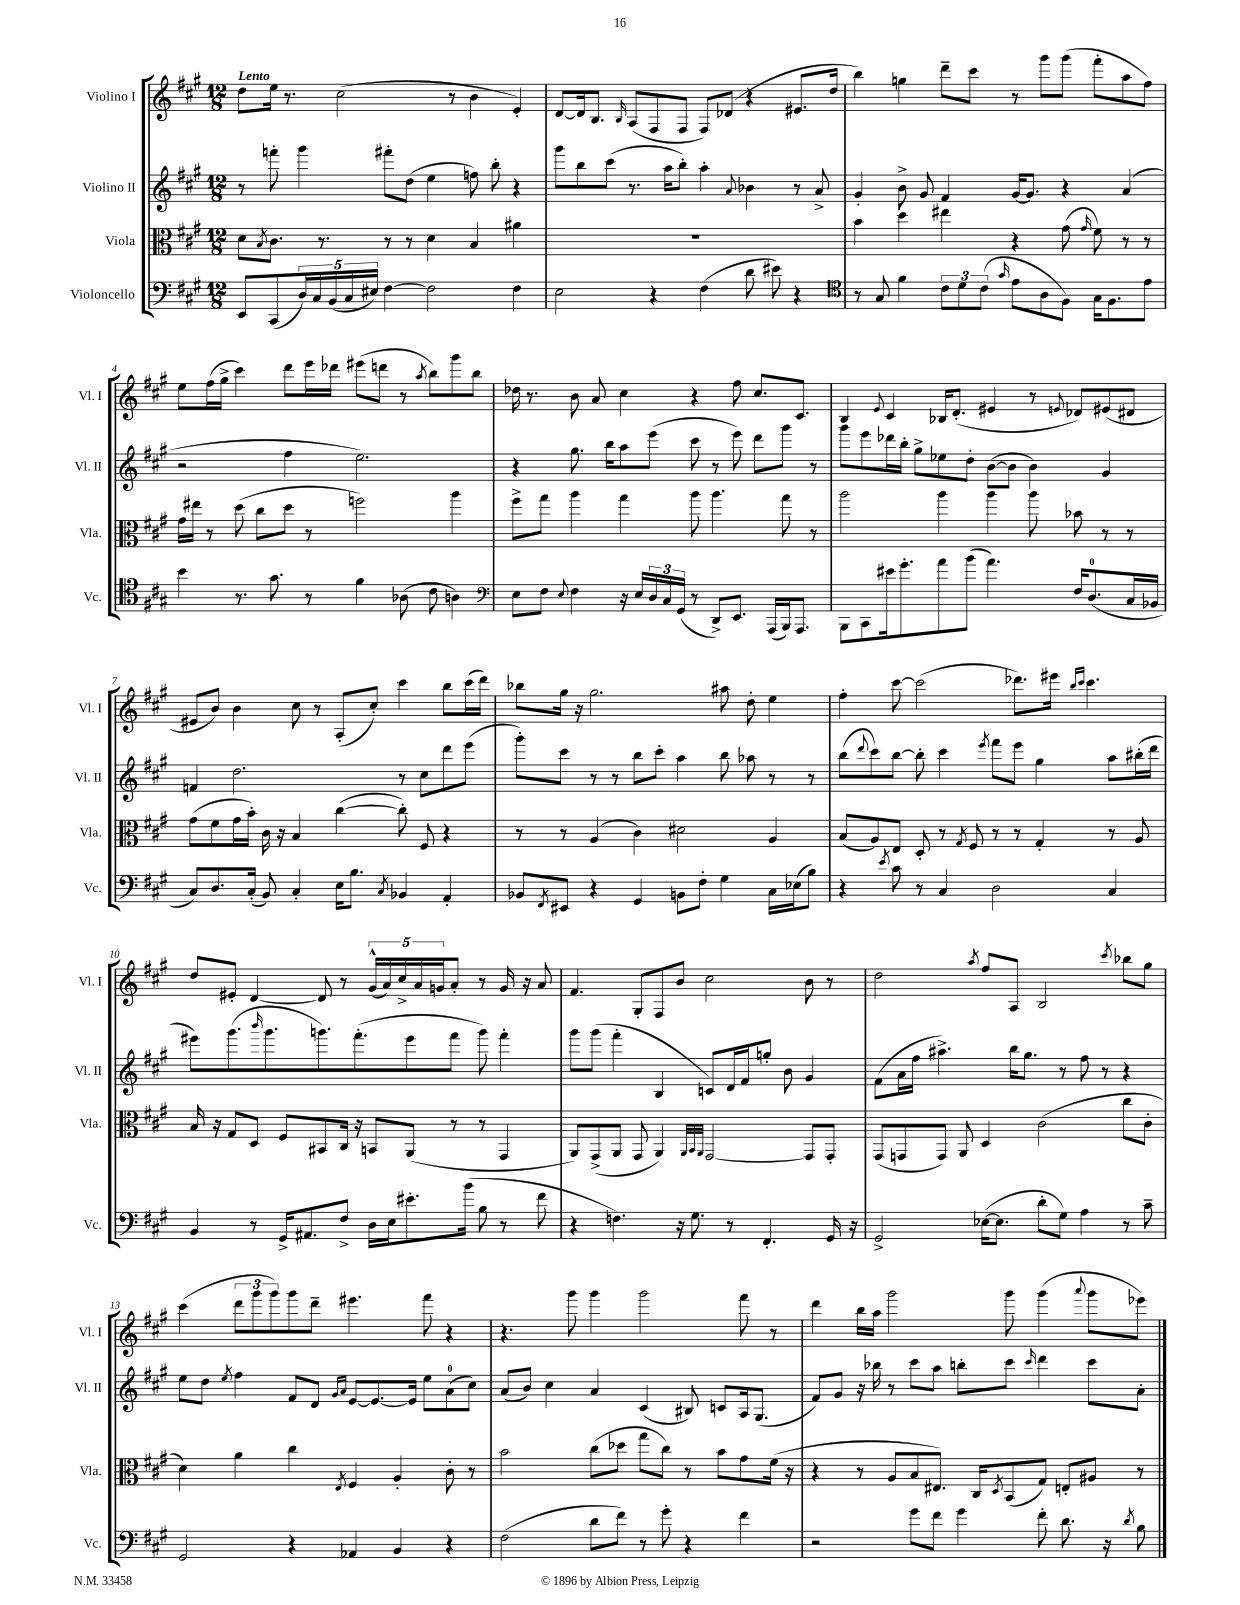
<<
\new StaffGroup <<
\new Staff = "s0" \with { instrumentName = "Violino I" shortInstrumentName = "Vl. I" } {
    \clef treble \key a \major \numericTimeSignature \time 12/8 \tempo "Lento"
    d''8 e''16 r8. cis''2( r8 b'4 e'4-.) |
    d'8~ d'16 b8. \grace { b16 } a8( fis8 fis8 fis8) des'8( r4 eis'8. d''16 |
    b''4) g''4 d'''8-- cis'''8 r8 gis'''8 gis'''8( fis'''8-. a''8 fis''8) |
    e''8 fis''16( gis''16-> cis'''4) d'''8 e'''16 des'''16 eis'''8( d'''8 r8 \acciaccatura { a''8 } b''8) gis'''8 b''8 |
    des''16 r8. b'8 a'8 cis''4 r4 fis''8 cis''8. cis'8. |
    b4 \appoggiatura { e'8 } cis'4 bes16 d'8.-.( eis'4 r8 \appoggiatura { e'8 } des'8) eis'8( dis'8 |
    eis'8 b'8) b'4 cis''8 r8 a8-.( cis''8-.) cis'''4 b''8 cis'''16( d'''16) |
    bes''8 gis''16 r16 gis''2. ais''8 d''8-. e''4 |
    fis''4-. cis'''8~ cis'''2( des'''8.) eis'''16 \grace { b''16 cis'''16 } cis'''4. |
    d''8 eis'8-. d'4~ d'8 r8 \tuplet 5/4 { gis'16-^( a'16) cis''16-> a'16 g'16 } a'8-. r8 g'16 r16 a'8 |
    fis'4. gis8-. fis8 b'8 cis''2 b'8 r8 |
    d''2 \acciaccatura { a''8 } fis''8 a8 b2 \acciaccatura { cis'''8 } bes''8 gis''8 |
    cis'''4( \tuplet 3/2 { d'''8 gis'''8 gis'''8) } gis'''8 d'''8-- eis'''4. fis'''8 r4 |
    r4. gis'''8 gis'''4 gis'''2 fis'''8 r8 |
    d'''4 b''16 a''16 gis'''2 gis'''8 gis'''4( \appoggiatura { a'''8 } gis'''8 ees'''8) \bar "|." |
}
\new Staff = "s1" \with { instrumentName = "Violino II" shortInstrumentName = "Vl. II" } {
    \clef treble \key a \major \numericTimeSignature \time 12/8
    r8 f'''8-. gis'''4 fis'''8-. d''8( e''4 f''8) b''8-. r4 |
    gis'''8 b''8 cis'''8( r8. a''16 b''8-.) a''4-. \appoggiatura { a'8 } bes'4 r8 a'8-> |
    gis'4-. b'8-> gis'8 fis'4 gis'16~ gis'8. r4 a'4( |
    r2 fis''4 e''2.) |
    r4 gis''8. b''16 a''8 e'''8( cis'''8 r8 e'''8) d'''8 gis'''8 r8 |
    gis'''8 e'''8 des'''16 b''16-. gis''8-> ees''8 d''8-. b'8~( b'8 b'4) gis'4 |
    f'4 d''2. r8 cis''8 d'''8 e'''8( |
    gis'''8-.) cis'''8 r8 r8 b''8 cis'''8-. a''4 b''8 aes''8 r8 r8 |
    b''8( \appoggiatura { d'''8 } cis'''8) b''8~ b''8-. cis'''4 \acciaccatura { e'''8 } fis'''8 e'''8 gis''4 a''8 bis''16-.( d'''16 |
    eis'''8) gis'''8.( \grace { b'''16 } gis'''8. g'''8.) fis'''8.-.( eis'''8 fis'''8 g'''8) fis'''4-. |
    gis'''8 gis'''8( fis'''4-. b4 c'8) d'16 fis'16 g''8-. b'8 gis'4 |
    fis'8( a'16 fis''16 ais''4.->) b''16 gis''8. r8 fis''8 r8 r4 |
    e''8 d''8 \acciaccatura { e''8 } fis''4 fis'8 d'8 \grace { gis'16 a'16 } e'8~ e'8.~ e'16 e''8 a'8-0( cis''8) |
    a'8( b'8) cis''4 a'4 cis'4( bis8) c'8 a16 gis8.( |
    fis'8) gis'8 r16 bes''16 r8 cis'''8 a''8 b''8-. cis'''8 \grace { cis'''16 } d'''4 cis'''8 a'8-. \bar "|." |
}
\new Staff = "s2" \with { instrumentName = "Viola" shortInstrumentName = "Vla." } {
    \clef alto \key a \major \numericTimeSignature \time 12/8
    d'8 \acciaccatura { b8 } cis'8. r8. r8 r8 d'4 b4 ais'4 |
    R1. |
    b'4 d''4 eis''4 r4 gis'8( \grace { gis'16 } fis'8) r8 r8 |
    gis'16 eis''16 r8 d''8( cis''8 d''8 r8 f''2) a''4 |
    fis''8-> gis''8 a''4 gis''4 a''8 a''4. gis''8 r8 |
    a''2 a''4 a''4 a''8 bes'8 r8 r8 |
    gis'8( fis'8 gis'16 b'16-.) cis'16 r16 b4 cis''4~( cis''8-.) fis8 r4 |
    r8 r8 a4( cis'4) dis'2 a4 |
    b8( a8) e8 d8-. r8 \acciaccatura { gis8 } fis8 r8 r8 gis4-. r8 a8 |
    b16 r16 gis8 d8 fis8 bis,8 cis16 r16 b,8 a,8( r8 r8 gis,4 |
    a,8) gis,8->( a,8 gis,8 a,4) \grace { a,32 b,32 a,32 } gis,2~ gis,8 gis,8-. |
    gis,8( g,8 g,8) a,8 d4 cis'2( cis''8 cis'8-. |
    d'4) a'4 cis''4 \acciaccatura { e8 } fis4 a4-. cis'8-. r8 |
    b'2 cis''8( des''8 gis''8 cis''8) r8 b'8 gis'8 fis'16( r16 |
    r4 r8 a8 b8 eis8.) cis16 \acciaccatura { d8 } b,8( gis8) e8-. ais8 r8 \bar "|." |
}
\new Staff = "s3" \with { instrumentName = "Violoncello" shortInstrumentName = "Vc." } {
    \clef bass \key a \major \numericTimeSignature \time 12/8
    e,8 cis,8( \tuplet 5/4 { d16) cis16 b,16( cis16 eis16) } fis4~ fis2 fis4 |
    e2 r4 fis4( d'8 eis'8) r4 |
    \clef tenor r8 gis8 fis'4 \tuplet 3/2 { cis'8 d'8 cis'8( } \grace { gis'16 } e'8 a8 fis8) gis16 fis8. e'8 |
    b'4 r8. gis'8. r8 fis'4 aes8( cis'8 a4) |
    \clef bass e8 fis8 \appoggiatura { e8 } fis4 r16 e16 \tuplet 3/2 { d16 cis16 gis,16( } r8 d,8->) e,8. a,,16( b,,16) a,,8. |
    b,,8 cis,8 eis'16 gis'8.-. a'8 b'8( a'4.) fis16 d8.-0( cis16 bes,16 |
    cis8) d8. cis16-.( b,8) cis4-. e16 b8. \acciaccatura { cis8 } bes,4 a,4-. |
    bes,8 \acciaccatura { fis,8 } eis,8 r4 gis,4 b,8 fis8-. gis4 cis16 ees16( b8) |
    r4 \acciaccatura { e'8 } cis'8 r8 cis4 d2 cis4 |
    b,4 r8 gis,16-> ais,8. fis8-> d16 e16 eis'8.-. b'16( b8 r8 fis'8 |
    r4 f4.) r16 gis8. r8 fis,4.-. gis,16 r16 |
    gis,2-> ees16~( ees8. d'8-. gis8) a4 r8 cis'8-- |
    gis,2 r4 aes,4 b,4 r4 |
    fis2( d'8 fis'8) r8 gis'8-. r4 fis'4 |
    r2 gis'8 fis'8 gis'4 fis'8-. d'8. r16 \acciaccatura { d'8 } b8 \bar "|." |
}
>>
>>
